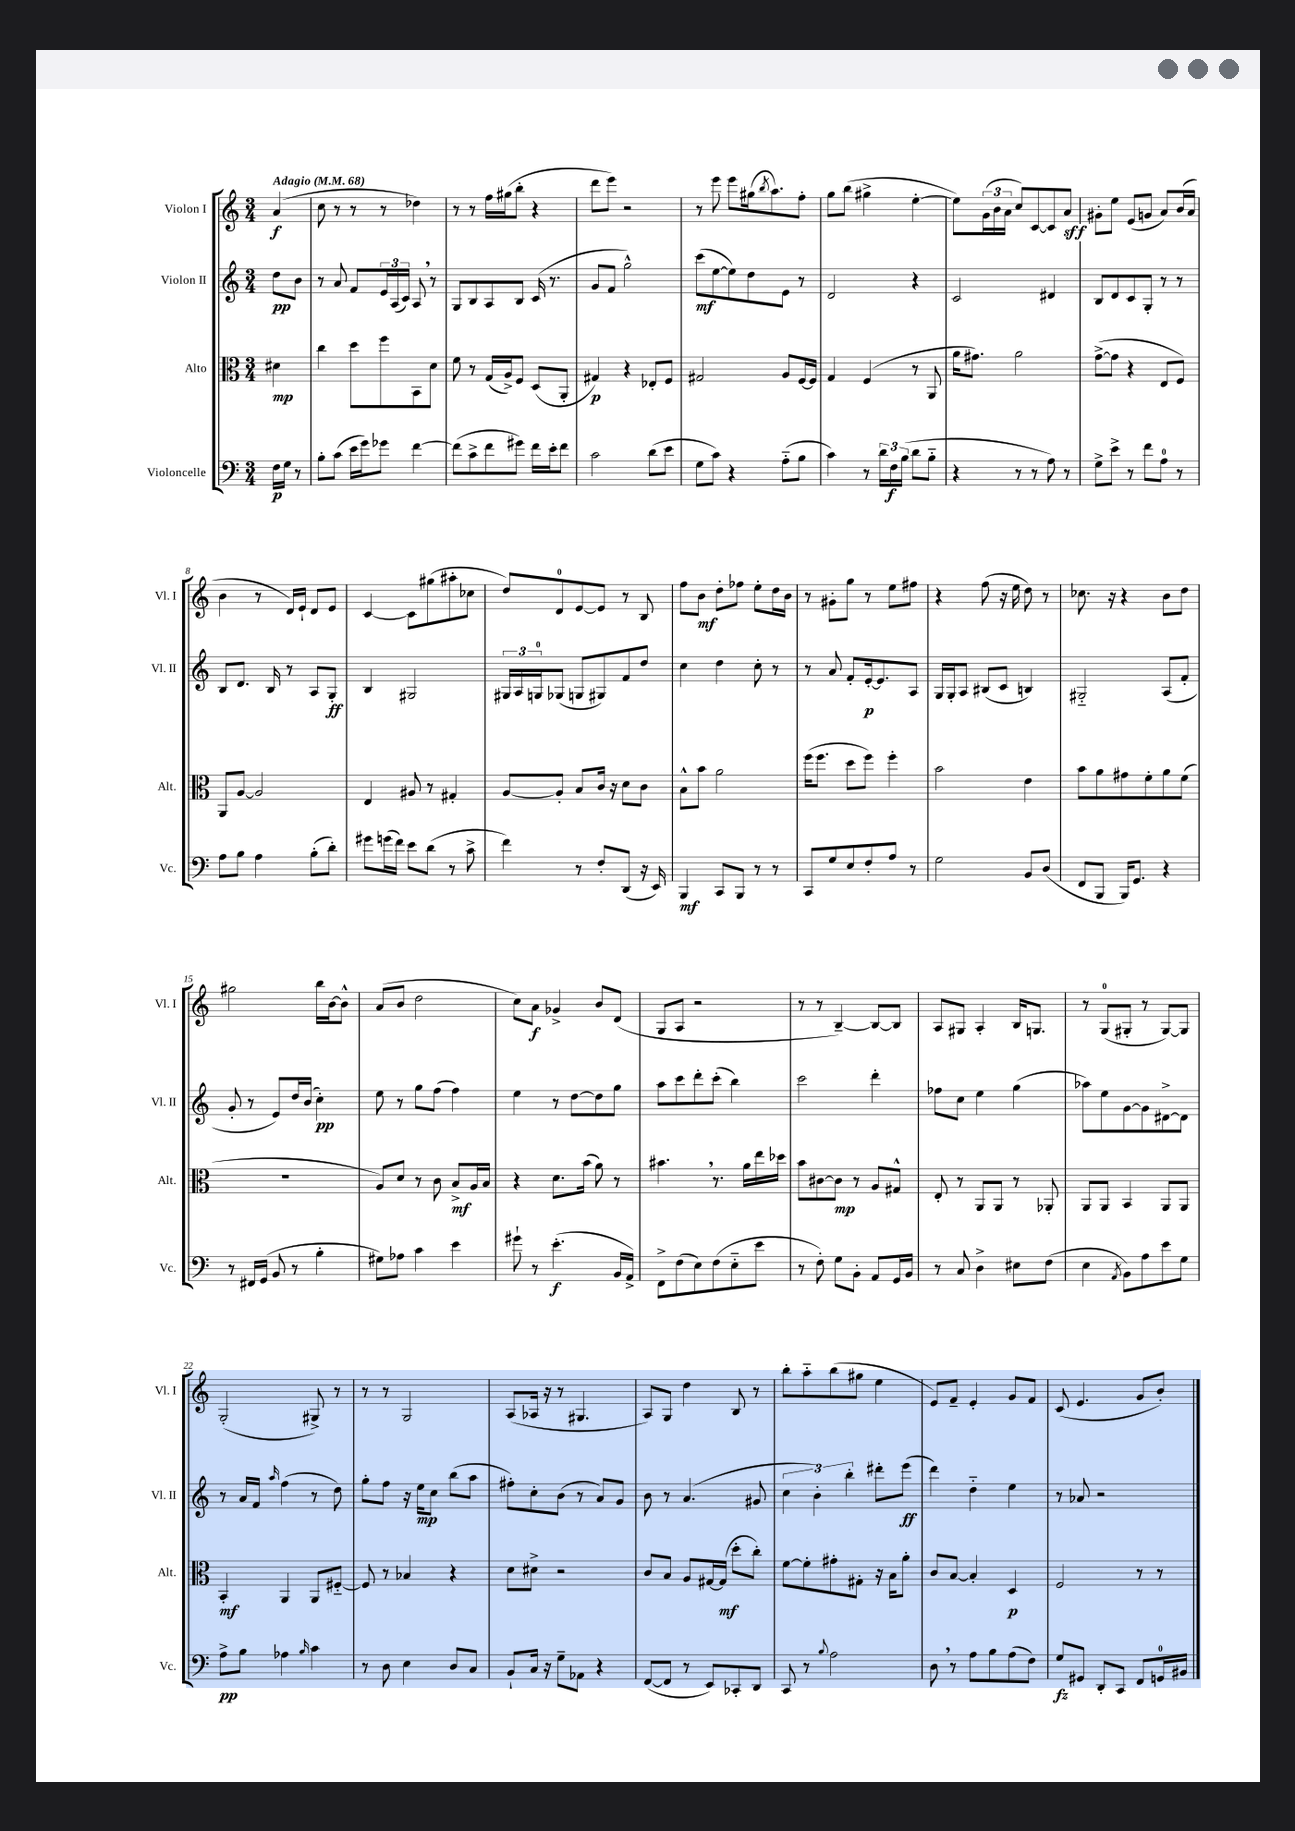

**kern	**dynam	**kern	**dynam	**kern	**dynam	**kern	**dynam
*part4	*part4	*part3	*part3	*part2	*part2	*part1	*part1
*staff4	*staff4	*staff3	*staff3	*staff2	*staff2	*staff1	*staff1
*I"Violoncelle	*	*I"Alto	*	*I"Violon II	*	*I"Violon I	*
*I'Vc.	*	*I'Alt.	*	*I'Vl. II	*	*I'Vl. I	*
*clefF4	*	*clefC3	*	*clefG2	*	*clefG2	*
*k[]	*	*k[]	*	*k[]	*	*k[]	*
*M3/4	*	*M3/4	*	*M3/4	*	*M3/4	*
*MM68	*	*MM68	*	*MM68	*	*MM68	*
=	=	=	=	=	=	=	=
!	!	!	!	!	!	!LO:TX:a:B:t=Adagio	!
16F\LL	p	4d#X\	mp	8dd\L	pp	(4a/	f
16G\JJ	.	.	.	.	.	.	.
8r	.	.	.	8b\J	.	.	.
=1	=1	=1	=1	=1	=1	=1	=1
8B'\L	.	4cc\	.	8r	.	8cc\	.
(8c\J	.	.	.	8a/	.	8r	.
16e\LL	.	8dd\L	.	8f/L	.	8r	.
16g\J)	.	.	.	.	.	.	.
8g-X\J	.	8ff\	.	24e/L	.	8r	.
.	.	.	.	(24A/	.	.	.
.	.	.	.	24c/JJ)	.	.	.
[4f\	.	8BB\	.	8A,/	.	4dd-X\)	.
.	.	8d\J	.	8r	.	.	.
=2	=2	=2	=2	=2	=2	=2	=2
(8f\L]	.	8f\	.	8G/L	.	8r	.
8c^\	.	8r	.	8B/	.	8r	.
8f\	.	(16G/LL	.	8A/	.	16ff\LL	.
.	.	16A^/J)	.	.	.	(16gg#X\J	.
8g#X\J)	.	8F/J	.	8B/J	.	8bb'\J	.
16f\LL	.	(8D/L	.	(16c/	.	4r	.
16e'\J	.	.	.	8.r	.	.	.
8f\J	.	8AA'/J	.	.	.	.	.
=3	=3	=3	=3	=3	=3	=3	=3
2c\	.	4G#X/)	p	8g/L	.	8ddd\L	.
.	.	.	.	8f/J	.	8eee\J)	.
.	.	4r	.	2gg^^\)	.	2r	.
(8d\L	.	8E-X'/L	.	.	.	.	.
8e\J	.	8F/J	.	.	.	.	.
=4	=4	=4	=4	=4	=4	=4	=4
8G\L	.	2G#X/	.	(8ccc\L	mf	8r	.
8c\J)	.	.	.	[8ee\	.	8eee\	.
4r	.	.	.	8ee\])	.	8eee\L	.
.	.	.	.	8dd\	.	(16gg#X\k	.
.	.	.	.	.	.	8qbb/	.
.	.	.	.	.	.	8.aa\)	.
(8A\L	.	8A/L	.	8e\J	.	.	.
8B\J	.	[16F/L	.	8r	.	8ff'\J	.
.	.	16F/JJ]	.	.	.	.	.
=5	=5	=5	=5	=5	=5	=5	=5
4c\)	.	4G/	.	2d/	.	8gg\L	.
.	.	.	.	.	.	(8bb\J	.
8r	.	(4F/	.	.	.	4gg#X^\	.
24d\LL	.	.	.	.	.	.	.
24F\	f	.	.	.	.	.	.
(24B\JJ	.	.	.	.	.	.	.
8d\L	.	8r	.	4r	.	[4ee'\	.
8B\J	.	8AA/	.	.	.	.	.
=6	=6	=6	=6	=6	=6	=6	=6
4r	.	16a\KL	.	2c/	.	8ee\L])	.
.	.	8.g#X\J)	.	.	.	.	.
.	.	.	.	.	.	(24g\L	.
.	.	.	.	.	.	24b\	.
.	.	.	.	.	.	24a\JJ	.
8r	.	2a\	.	.	.	8cc/L)	.
8r	.	.	.	.	.	[8c/	.
8A\)	.	.	.	4d#X/	.	8c/]	.
8r	.	.	.	.	.	8a/J	sff
=7	=7	=7	=7	=7	=7	=7	=7
8G^\L	.	([8g^\L	.	8B/L	.	8g#X'\L	.
8e^\J	.	8g\J]	.	8d/	.	8ee\J	.
8r	.	4r	.	8c/	.	(8e/L	.
8f\L	.	.	.	8G'/J	.	8gn/J	.
8A\J	.	8E/L	.	8r	.	8a/L)	.
8r	.	8F/J)	.	8r	.	(16b/L	.
.	.	.	.	.	.	16a/JJ	.
!!LO:LB:g=z
=8	=8	=8	=8	=8	=8	=8	=8
8A\L	.	8AA/L	.	8B/L	.	4b\	.
8B\J	.	[8A/J	.	8.d/J	.	.	.
4A\	.	2A/]	.	.	.	8r	.
.	.	.	.	16B/	.	.	.
.	.	.	.	8r	.	16d/LL)	.
.	.	.	.	.	.	16e`/JJ	.
(8B'\L	.	.	.	8A/L	.	8d/L	.
8d'\J)	.	.	.	8G'/J	ff	8e/J	.
=9	=9	=9	=9	=9	=9	=9	=9
8g#X\L	.	4E/	.	4B/	.	[4c/	.
(16gn\L	.	.	.	.	.	.	.
16f\JJ)	.	.	.	.	.	.	.
8e\L	.	8A#X/	.	2G#X/	.	8c\L]	.
(8d\J	.	8r	.	.	.	(8gg#X\	.
8r	.	4G#X'/	.	.	.	8aa#X'\	.
8c^\	.	.	.	.	.	8cc-X\J	.
=10	=10	=10	=10	=10	=10	=10	=10
4f\)	.	[8A/L	.	24G#X/LL	.	8dd/L)	.
.	.	.	.	24A/	.	.	.
.	.	.	.	24Gn/J	.	.	.
.	.	8A'/J]	.	(8G-X/J	.	8d/	.
8r	.	8B/L	.	8Gn/L	.	[8e/	.
8F'/L	.	16c/Jk	.	8G#X/)	.	8e/J]	.
.	.	16r	.	.	.	.	.
(8DD/J	.	8d\L	.	8f/	.	8r	.
16r	.	8c\J	.	8dd/J	.	8B/	.
16EE/)	.	.	.	.	.	.	.
=11	=11	=11	=11	=11	=11	=11	=11
4BBB/	mf	8B^^\L	.	4cc\	.	8ff\L	.
.	.	8b\J	.	.	.	8b\J	mf
8CC/L	.	2a\	.	4dd\	.	8dd'\L	.
8BBB/J	.	.	.	.	.	8ff-X\J	.
8r	.	.	.	8cc'\	.	8ee'\L	.
8r	.	.	.	8r	.	16dd\L	.
.	.	.	.	.	.	16b\JJ	.
=12	=12	=12	=12	=12	=12	=12	=12
8CC/L	.	(16ff\KL	.	8r	.	8r	.
.	.	8.ff\J	.	.	.	.	.
8G/	.	.	.	8a/	.	8g#X'\L	.
8E/	.	8dd\L	.	8f'/L	.	8gg\J	.
8F'/	.	8ff\J)	.	[16e'/k	p	8r	.
.	.	.	.	8.e/]	.	.	.
8A/J	.	4ff'\	.	.	.	8ee\L	.
8r	.	.	.	8A/J	.	8ff#X\J	.
=13	=13	=13	=13	=13	=13	=13	=13
2G\	.	2b\	.	16G/LL	.	4r	.
.	.	.	.	16G'/J	.	.	.
.	.	.	.	8A/J	.	.	.
.	.	.	.	(8B#X/L	.	(8ff\	.
.	.	.	.	8c/J	.	16r	.
.	.	.	.	.	.	16ee\	.
8BB/L	.	4e\	.	4Bn/)	.	8dd\)	.
(8D/J	.	.	.	.	.	8r	.
=14	=14	=14	=14	=14	=14	=14	=14
8FF/L	.	8b\L	.	2G#X/	.	8.cc-X\	.
8BBB/J	.	8a\	.	.	.	.	.
.	.	.	.	.	.	16r	.
16BBB/KL)	.	8g#X\	.	.	.	4r	.
8.GG/J	.	.	.	.	.	.	.
.	.	8f'\	.	.	.	.	.
4r	.	8a\	.	(8A/L	.	8b\L	.
.	.	(8f\J	.	8f'/J	.	8dd\J	.
!!LO:LB:g=z
=15	=15	=15	=15	=15	=15	=15	=15
8r	.	2.r	.	8g'/	.	2gg#X\	.
16FF#X/LL	.	.	.	8r	.	.	.
(16GG/JJ	.	.	.	.	.	.	.
8BB/	.	.	.	8e/L)	.	.	.
8r	.	.	.	16dd/L	.	.	.
.	.	.	.	(16b/JJ	.	.	.
4B'\	.	.	.	4cc'\)	pp	16bb\LL	.
.	.	.	.	.	.	[16b\J	.
.	.	.	.	.	.	8b^^\J]	.
=16	=16	=16	=16	=16	=16	=16	=16
8G#X\L)	.	8A/L)	.	8ee\	.	(8a/L	.
8A-X\J	.	8d/J	.	8r	.	8b/J	.
4c\	.	8r	.	8gg\L	.	2dd\	.
.	.	8c\	.	(8ff\J	.	.	.
4e\	.	8B^/L	mf	4ff\)	.	.	.
.	.	16A/L	.	.	.	.	.
.	.	16B/JJ	.	.	.	.	.
=17	=17	=17	=17	=17	=17	=17	=17
8g#X`\	.	4r	.	4ee\	.	8cc\L)	.
8r	.	.	.	.	.	8a\J	f
(4.e'\	f	8.d\L	.	8r	.	4g-X^/	.
.	.	.	.	[8dd\L	.	.	.
.	.	(16b\Jk	.	.	.	.	.
.	.	8a\)	.	8dd\]	.	8b/L	.
16BB/LL	.	8r	.	8gg\J	.	(8d/J	.
16AA^/JJ)	.	.	.	.	.	.	.
=18	=18	=18	=18	=18	=18	=18	=18
8FF^\L	.	4.b#X,\	.	8aa\L	.	8G/L	.
(8F\	.	.	.	8ccc\	.	8A/J	.
8E\)	.	.	.	8ddd'\	.	2r	.
(8F\	.	8.r	.	(8ccc'\J	.	.	.
8E\	.	.	.	4bb\)	.	.	.
.	.	16a\LL	.	.	.	.	.
8e\J	.	16ee\	.	.	.	.	.
.	.	16dd-X\JJ	.	.	.	.	.
=19	=19	=19	=19	=19	=19	=19	=19
8r	.	8b\L	.	2ccc\	.	8r	.
8F'\)	.	[8c#X\	.	.	.	8r	.
8G\L	.	8c#\J]	mp	.	.	[4B~/)	.
8BB'\J	.	8r	.	.	.	.	.
8AA/L	.	8A/L	.	4ddd'\	.	8B/L_	.
16GG/L	.	8G#X^^/J	.	.	.	8B/J]	.
16BB/JJ	.	.	.	.	.	.	.
=20	=20	=20	=20	=20	=20	=20	=20
8r	.	8E'/	.	8ff-X\L	.	8A/L	.
8C/	.	8r	.	8cc\J	.	8G#X/J	.
4D^\	.	8AA/L	.	4ee\	.	4A'/	.
.	.	8AA/J	.	.	.	.	.
8E#X\L	.	8r	.	(4gg\	.	16B/KL	.
.	.	.	.	.	.	8.Gn/J	.
(8F\J	.	8AA-X'/	.	.	.	.	.
=21	=21	=21	=21	=21	=21	=21	=21
4E\	.	8AA/L	.	8aa-X\L)	.	8r	.
.	.	8AA/J	.	8ee\	.	(8G/L	.
8qAA/	.	.	.	.	.	.	.
8BB\L)	.	4BB/	.	[8g\	.	8G#X'/J	.
8A\	.	.	.	8g\]	.	8r	.
8e\	.	8AA/L	.	[8d#X^\	.	[8G#/L)	.
8G\J	.	8AA/J	.	8d#\J]	.	8G#/J]	.
!!LO:LB:g=z
=22	=22	=22	=22	=22	=22	=22	=22
8A^\L	pp	4BB'/	mf	8r	.	(2G'/	.
8B\J	.	.	.	16a/LL	.	.	.
.	.	.	.	16f/JJ	.	.	.
.	.	.	.	16qqaa/	.	.	.
4A-X\	.	4AA/	.	(4ff\	.	.	.
16qqB/	.	.	.	.	.	.	.
4c\	.	8AA/L	.	8r	.	8G#X^/)	.
.	.	[8F#X/J	.	8dd\)	.	8r	.
=23	=23	=23	=23	=23	=23	=23	=23
8r	.	8F#/]	.	8gg'\L	.	8r	.
8D\	.	8r	.	8ff\J	.	8r	.
4E\	.	4B-X/	.	16r	.	2G/	.
.	.	.	.	16ee\KL	mp	.	.
.	.	.	.	8cc\J	.	.	.
8D/L	.	4r	.	(8bb\L	.	.	.
8C/J	.	.	.	8aa\J	.	.	.
=24	=24	=24	=24	=24	=24	=24	=24
8BB`/L	.	8d\L	.	8ff#X'\L)	.	(8A/L	.
16C/Jk	.	8d#X^\J	.	8cc'\	.	16A-X/Jk	.
16r	.	.	.	.	.	16r	.
8G~\L	.	2r	.	(8b\J	.	8r	.
8AA-X\J	.	.	.	8r	.	4.G#X/	.
4r	.	.	.	8a/L)	.	.	.
.	.	.	.	8g/J	.	.	.
=25	=25	=25	=25	=25	=25	=25	=25
([8FF/L	.	8c/L	.	8b\	.	8A/L)	.
8FF/J]	.	8B/J	.	8r	.	8G/J	.
8r	.	8A/L	.	(4.a/	.	4dd\	.
8EE/L)	.	[16G#X/L	.	.	.	.	.
.	.	(16G#/JJ]	mf	.	.	.	.
8CC-X'/	.	8dd'\L	.	.	.	8B/	.
8DD/J	.	8cc'\J)	.	8g#X/	.	8r	.
=26	=26	=26	=26	=26	=26	=26	=26
8CC/	.	[8f\L	.	6cc\	.	8bb'\L	.
8r	.	8f'\]	.	.	.	8aa\	.
.	.	.	.	6b'\)	.	.	.
8qqB/	.	.	.	.	.	.	.
2A\	.	8g#X'\	.	.	.	(8bb\	.
.	.	.	.	6bb'\	.	.	.
.	.	8G#X'\J	.	.	.	8gg#X\J	.
.	.	16r	.	8ddd#X'\L	.	4ee\	.
.	.	16B\KL	.	.	.	.	.
.	.	8a'\J	.	(8eee\J	ff	.	.
=27	=27	=27	=27	=27	=27	=27	=27
8D,\	.	8c/L	.	4ddd\)	.	8e/L)	.
8r	.	[8B/J	.	.	.	8f~/J	.
8A\L	.	4B'/]	.	4dd\	.	4e'/	.
8B\	.	.	.	.	.	.	.
(8A\	.	4D/	p	4ee\	.	8g/L	.
8F\J)	.	.	.	.	.	8f/J	.
=28	=28	=28	=28	=28	=28	=28	=28
8G/L	fz	2F/	.	8r	.	(8c/	.
8GG#X/J	.	.	.	8a-X/	.	4.e/	.
8DD'/L	.	.	.	2r	.	.	.
8CC/J	.	.	.	.	.	.	.
8FF/L	.	8r	.	.	.	8g/L	.
16GGn/L	.	8r	.	.	.	8b'/J)	.
16BB#X/JJ	.	.	.	.	.	.	.
==	==	==	==	==	==	==	==
*-	*-	*-	*-	*-	*-	*-	*-
